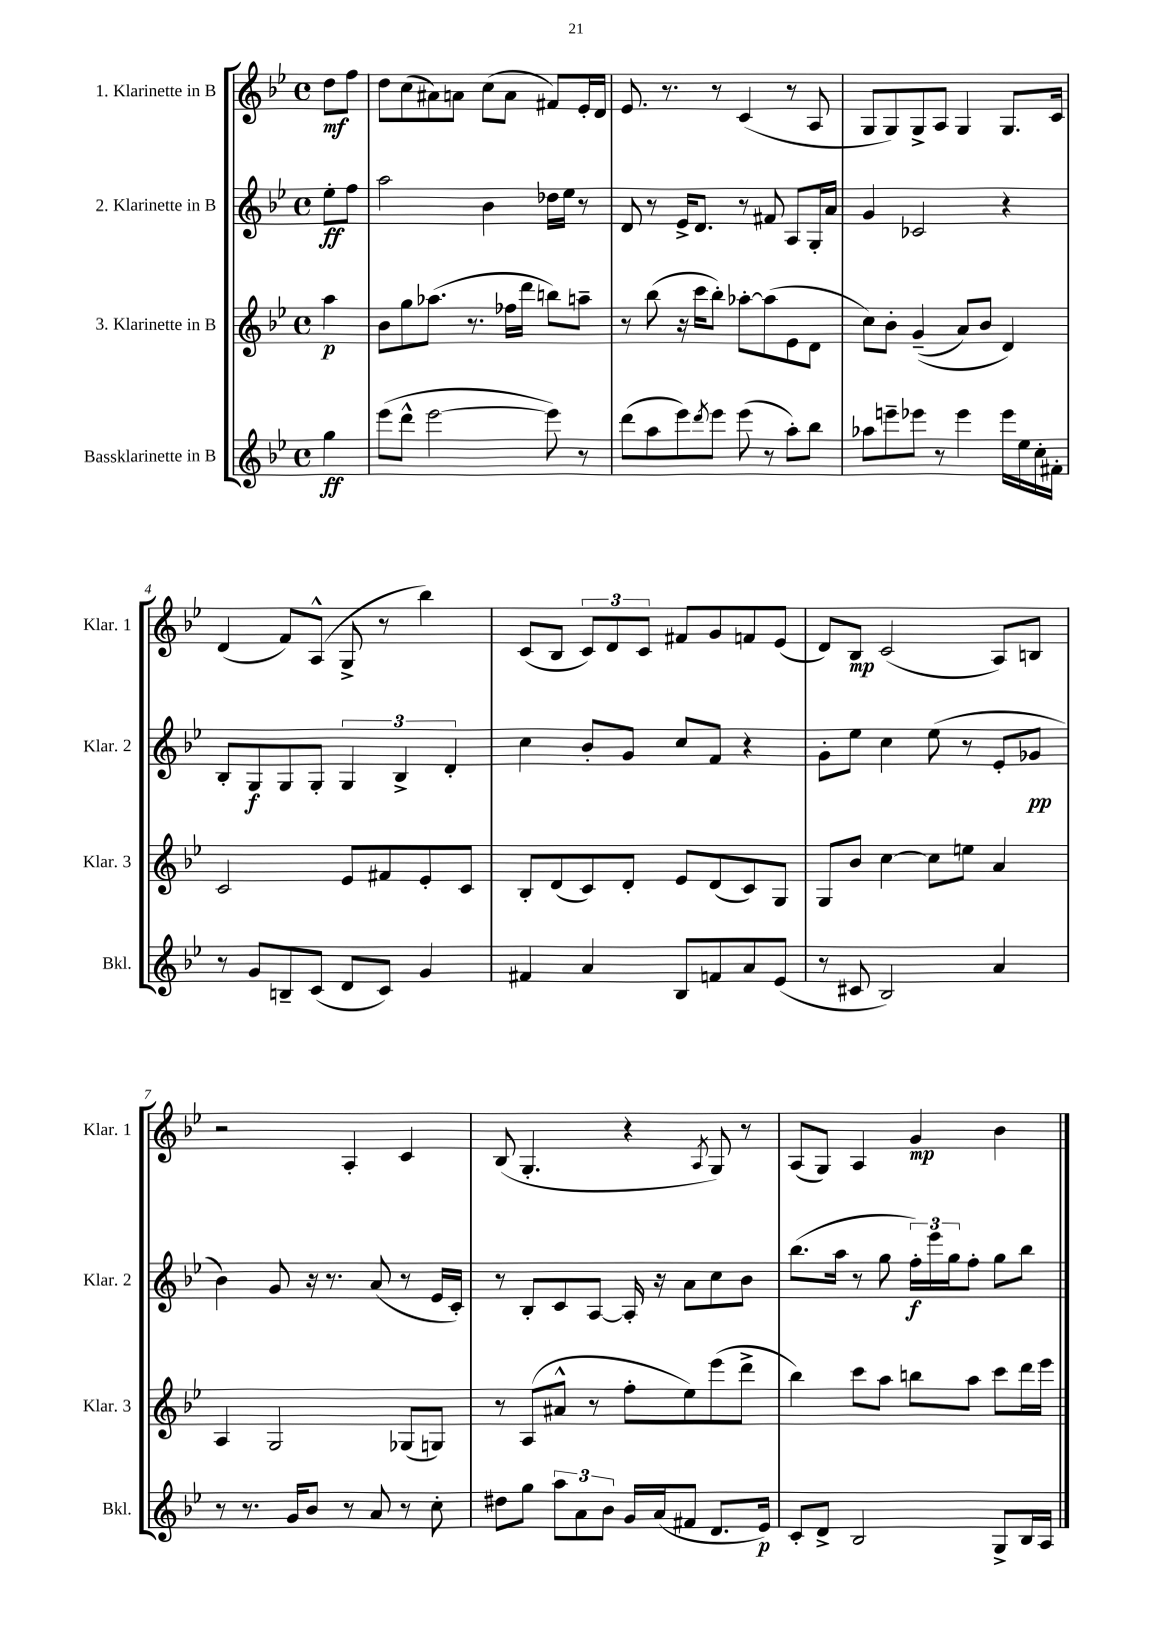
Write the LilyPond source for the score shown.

<<
\new StaffGroup <<
\new Staff = "s0" \with { instrumentName = "1. Klarinette in B" shortInstrumentName = "Klar. 1" } {
    \clef treble \key bes \major \defaultTimeSignature \time 4/4 \partial 4
    d''8\mf f''8 |
    d''8 c''8( ais'8) a'8 c''8( a'8 fis'8) ees'16-. d'16 |
    ees'8. r8. r8 c'4( r8 a8 |
    g8 g8) g8-> a8 g4 g8. c'16 |
    d'4( f'8) a8-^( g8-> r8 bes''4) |
    c'8( bes8 \tuplet 3/2 { c'8) d'8 c'8 } fis'8 g'8 f'8 ees'8( |
    d'8) bes8\mp c'2( a8) b8 |
    r2 a4-. c'4 |
    bes8( g4.-. r4 \acciaccatura { a8 } g8) r8 |
    a8( g8) a4 g'4\mp bes'4 \bar "|." |
}
\new Staff = "s1" \with { instrumentName = "2. Klarinette in B" shortInstrumentName = "Klar. 2" } {
    \clef treble \key bes \major \defaultTimeSignature \time 4/4 \partial 4
    ees''8-.\ff f''8 |
    a''2 bes'4 des''16 ees''16 r8 |
    d'8 r8 ees'16-> d'8. r8 fis'8 a8 g16-. a'16 |
    g'4 ces'2 r4 |
    bes8-. g8\f g8 g8-. \tuplet 3/2 { g4 bes4-> d'4-. } |
    c''4 bes'8-. g'8 c''8 f'8 r4 |
    g'8-. ees''8 c''4 ees''8( r8 ees'8-. ges'8\pp |
    bes'4) g'8 r16 r8. a'8( r8 ees'16 c'16-.) |
    r8 bes8-. c'8 a8~ a16-. r16 a'8 c''8 bes'8 |
    bes''8.( a''16 r8 g''8 \tuplet 3/2 { f''16-.\f) ees'''16 g''16 } f''8-. g''8 bes''8 \bar "|." |
}
\new Staff = "s2" \with { instrumentName = "3. Klarinette in B" shortInstrumentName = "Klar. 3" } {
    \clef treble \key bes \major \defaultTimeSignature \time 4/4 \partial 4
    a''4\p |
    bes'8 g''8 aes''8.( r8. fes''16 d'''16 b''8) a''8-- |
    r8 bes''8( r16 c'''16 bes''8-.) aes''8~-. aes''8( ees'8 d'8 |
    c''8) bes'8-. g'4--(\( a'8) bes'8 d'4\) |
    c'2 ees'8 fis'8 ees'8-. c'8 |
    bes8-. d'8( c'8) d'8-. ees'8 d'8( c'8) g8 |
    g8 bes'8 c''4~ c''8 e''8 a'4 |
    a4 g2 ges8( g8) |
    r8 a8( ais'8-^ r8 f''8-. ees''8) ees'''8( d'''8-> |
    bes''4) c'''8 a''8 b''8 a''8 c'''8 d'''16 ees'''16 \bar "|." |
}
\new Staff = "s3" \with { instrumentName = "Bassklarinette in B" shortInstrumentName = "Bkl." } {
    \clef treble \key bes \major \defaultTimeSignature \time 4/4 \partial 4
    g''4\ff |
    ees'''8( d'''8-^ ees'''2~ ees'''8) r8 |
    d'''8( a''8 ees'''8) \acciaccatura { d'''8 } ees'''8 ees'''8( r8 a''8-.) bes''8 |
    aes''8 e'''8-- ees'''8 r8 ees'''4 ees'''16 ees''16 c''16-. fis'16-. |
    r8 g'8 b8-- c'8( d'8 c'8) g'4 |
    fis'4 a'4 bes8 f'8 a'8 ees'8( |
    r8 cis'8 bes2) a'4 |
    r8 r8. g'16 bes'8 r8 a'8 r8 c''8-. |
    dis''8 g''8 \tuplet 3/2 { a''8 a'8 bes'8 } g'16 a'16( fis'8 d'8. ees'16\p) |
    c'8-. d'8-> bes2 g8-> bes16 a16 \bar "|." |
}
>>
>>
